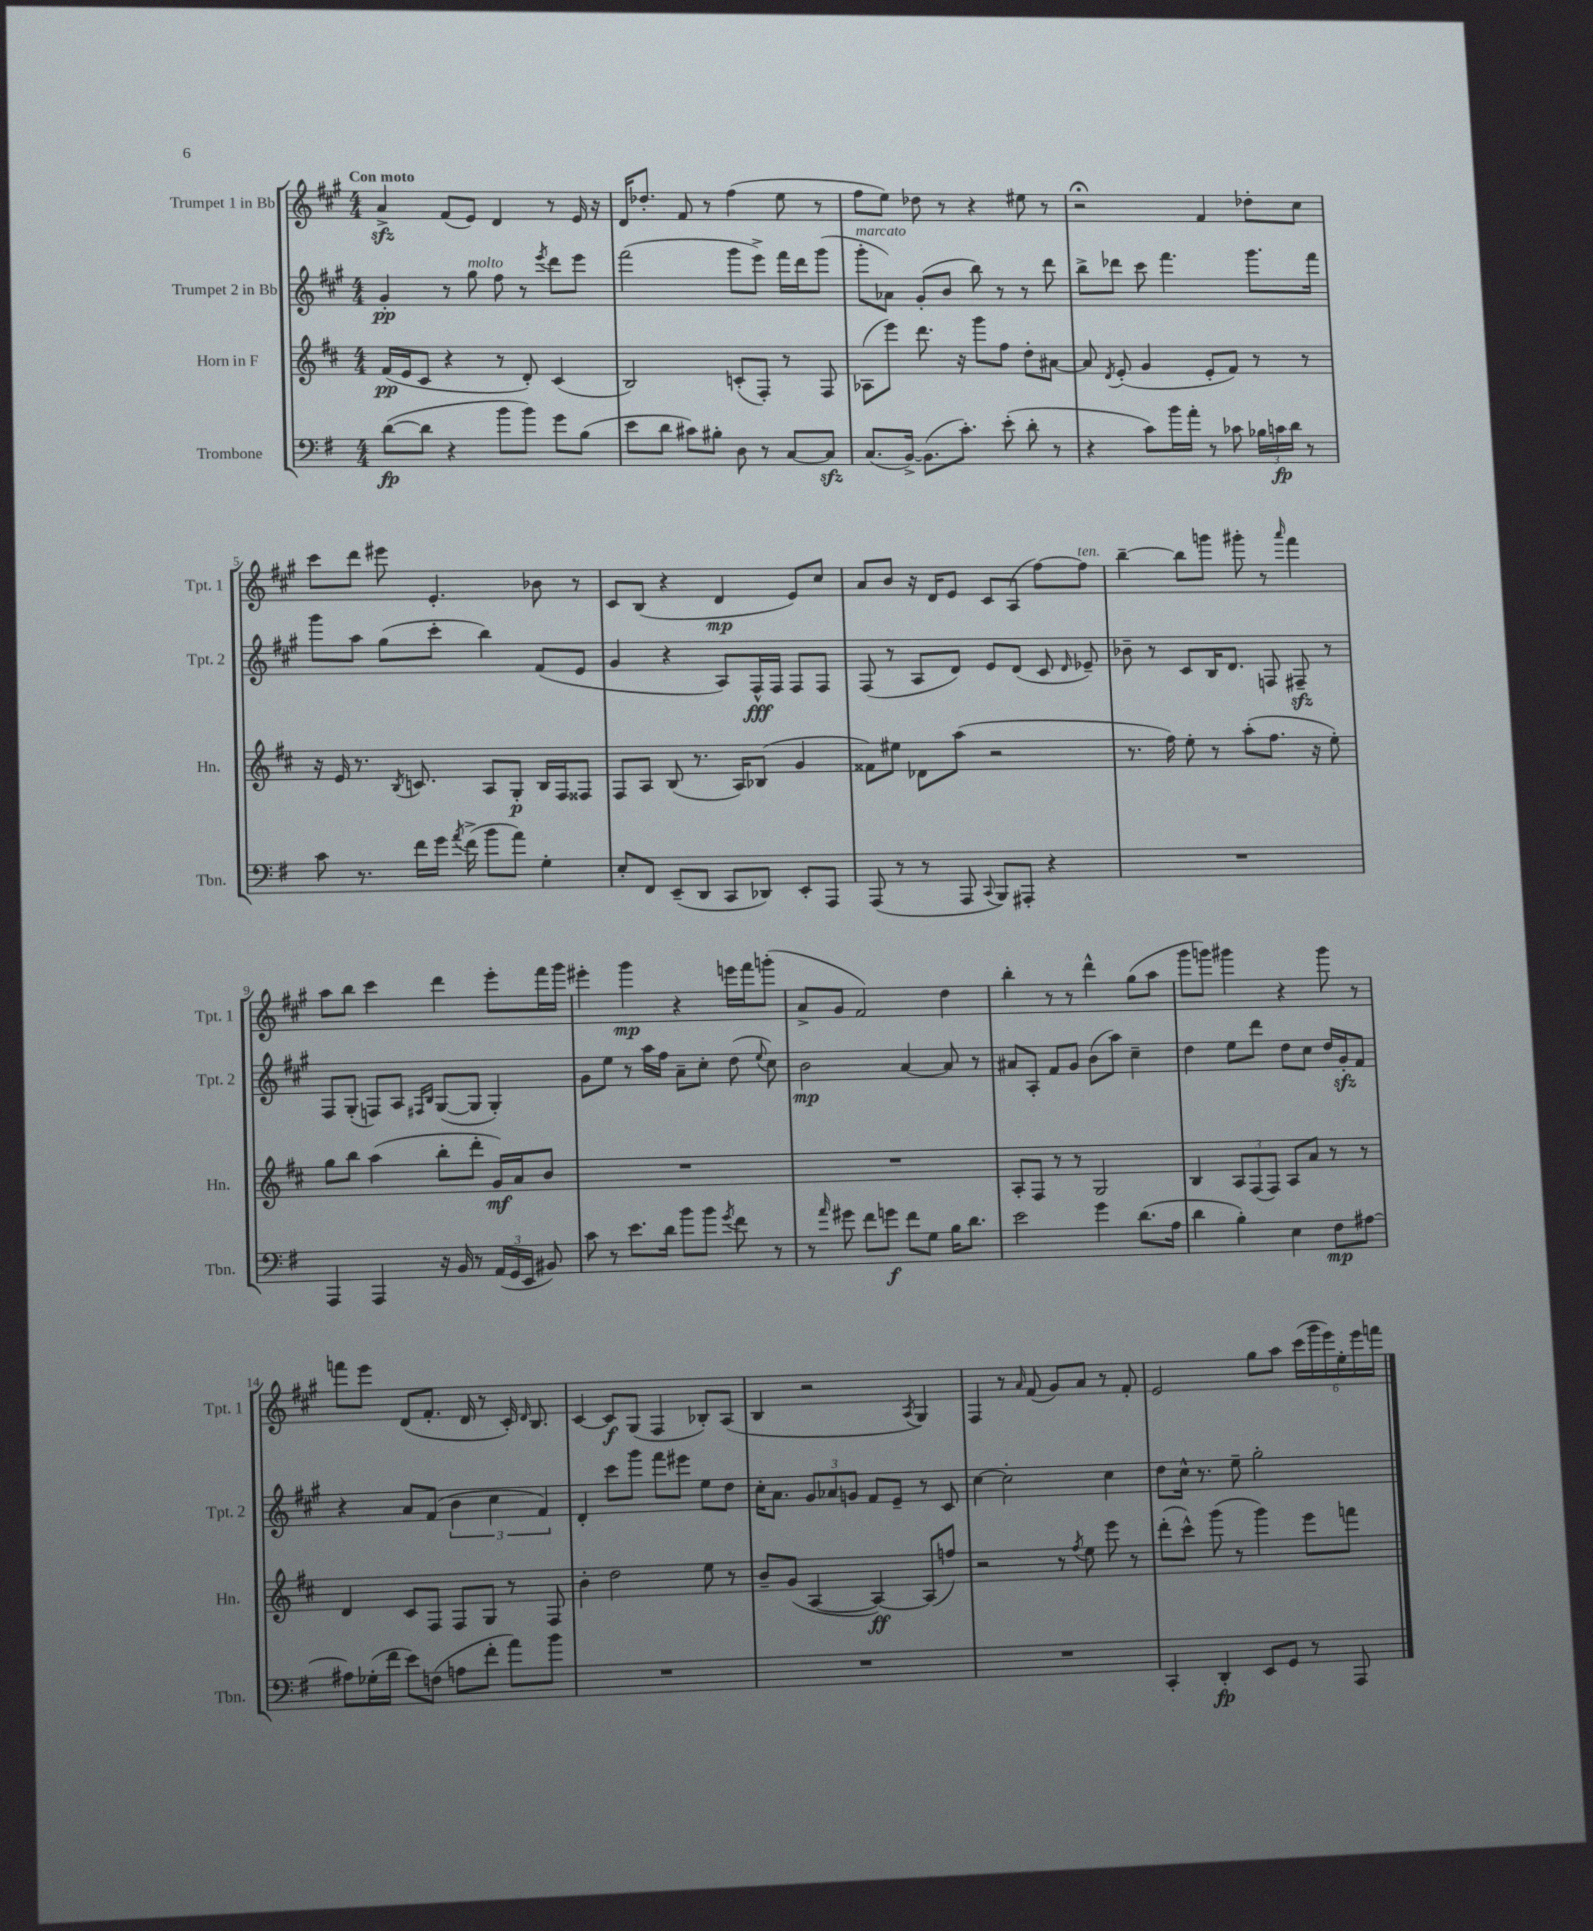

**kern	**dynam	**kern	**dynam	**kern	**dynam	**kern	**dynam
*part4	*part4	*part3	*part3	*part2	*part2	*part1	*part1
*staff4	*staff4	*staff3	*staff3	*staff2	*staff2	*staff1	*staff1
*I"Trombone	*	*I"Horn in F	*	*I"Trumpet 2 in Bb	*	*I"Trumpet 1 in Bb	*
*I'Tbn.	*	*I'Hn.	*	*I'Tpt. 2	*	*I'Tpt. 1	*
*clefF4	*	*clefG2	*	*clefG2	*	*clefG2	*
*k[f#]	*	*k[f#c#]	*	*k[f#c#g#]	*	*k[f#c#g#]	*
*M4/4	*	*M4/4	*	*M4/4	*	*M4/4	*
=1	=1	=1	=1	=1	=1	=1	=1
!	!	!	!	!	!	!LO:TX:a:B:t=Con moto	!
([8d\L	fp	(16f#/LL	pp	4g#'/	pp	4azz^/	.
.	.	16e/J	.	.	.	.	.
8d\J]	.	8c#/J	.	.	.	.	.
4r	.	4r	.	8r	.	(8f#/L	.
!	!	!	!	!LO:TX:a:i:t=molto	!	!	!
.	.	.	.	8gg#\	.	8e/J)	.
8b\L	.	8r	.	8ff#\	.	4d/	.
8b\J)	.	8d'/)	.	8r	.	.	.
.	.	.	.	8qeee/	.	.	.
8g\L	.	(4c#/	.	8ddd\L	.	8r	.
(8B\J	.	.	.	8eee\J	.	16e/	.
.	.	.	.	.	.	16r	.
=2	=2	=2	=2	=2	=2	=2	=2
8e\L	.	2B/)	.	(2fff#\	.	16d/KL	.
.	.	.	.	.	.	8.dd-X'/J	.
8d\J	.	.	.	.	.	.	.
8c#X\L)	.	.	.	.	.	8f#/	.
8B#X'\J	.	.	.	.	.	8r	.
8D\	.	(8cn'/L	.	8ggg#\L	.	(4ff#\	.
8r	.	8F#'/J)	.	8eee^\J)	.	.	.
[8C/L	.	8r	.	16fff#\LL	.	8ee\	.
.	.	.	.	16ddd\J	.	.	.
8Czz/J]	.	8F#/	.	(8ggg#\J	.	8r	.
=3	=3	=3	=3	=3	=3	=3	=3
!	!	!	!	!LO:TX:a:i:t=marcato	!	!	!
(8.C/L	.	(8A-X\L	.	8ggg#'\L	.	8ff#\L	.
.	.	8eee\J)	.	8a-X\J)	.	8ee\J)	.
[16BB^/Jk)	.	.	.	.	.	.	.
(8.BB\L]	.	8.ddd\	.	(8g#'/L	.	8dd-X\	.
.	.	.	.	8b/J	.	8r	.
8.c'\J)	.	16r	.	.	.	.	.
.	.	8ggg\L	.	8bb\)	.	4r	.
(8e'\	.	8ff#\J	.	8r	.	.	.
8d'\	.	8dd'\L	.	8r	.	8ee#X\	.
8r	.	[8a#X\J	.	8ddd\	.	8r	.
=4	=4	=4	=4	=4	=4	=4	=4
4r	.	8a#/]	.	8bb^\L	.	2r;<	.
.	.	8qd/	.	.	.	.	.
.	.	(8e'/	.	8ddd-X\J	.	.	.
8c\L)	.	4g/	.	8ccc#\	.	.	.
16b\L	.	.	.	4.fff#\	.	.	.
16a'\JJ	.	.	.	.	.	.	.
8r	.	8e'/L	.	.	.	4f#/	.
8c-X\	.	8f#/J)	.	.	.	.	.
24B-X\LL	.	8r	.	8.ggg#\L	.	8dd-X'\L	.
24cn\	fp	.	.	.	.	.	.
24d\JJ	.	.	.	.	.	.	.
8r	.	8r	.	.	.	8cc#\J	.
.	.	.	.	16fff#\Jk	.	.	.
!!LO:LB:g=z
=5	=5	=5	=5	=5	=5	=5	=5
8c\	.	16r	.	8ggg#\L	.	8ccc#\L	.
.	.	16e/	.	.	.	.	.
8.r	.	8.r	.	8aa\J	.	8ddd\J	.
.	.	.	.	(8gg#\L	.	8eee#X\	.
.	.	8qB/	.	.	.	.	.
16f#\LL	.	8.cn/	.	.	.	.	.
16g\JJ	.	.	.	8ccc#'\J	.	4.e'/	.
8qa/	.	.	.	.	.	.	.
(16f#^\	.	.	.	.	.	.	.
8b\L	.	8A/L	.	4bb\)	.	.	.
8a\J)	.	8G'/J	p	.	.	.	.
4G'\	.	16B/LL	.	(8f#/L	.	8b-X\	.
.	.	16F#/J	.	.	.	.	.
.	.	8F##X/J	.	8e/J	.	8r	.
=6	=6	=6	=6	=6	=6	=6	=6
8E'/L	.	8F#/L	.	4g#/	.	8c#/L	.
8FF#/J	.	8A/J	.	.	.	(8B/J	.
(8EE~/L	.	(8B/	.	4r	.	4r	.
8DD/J	.	8.r	.	.	.	.	.
8CC/L	.	.	.	8A/L)	.	4d/	mp
.	.	16A/KL)	.	.	.	.	.
8DD-X/J)	.	(8B-X/J	.	16F#^^/L	fff	.	.
.	.	.	.	16F#/JJ	.	.	.
8EE'/L	.	4g/	.	8F#/L	.	8e/L)	.
8AAA/J	.	.	.	8F#/J	.	8cc#/J	.
=7	=7	=7	=7	=7	=7	=7	=7
(8AAA/	.	8f##X\L)	.	(8F#/	.	8a/L	.
8r	.	8ee#X\J	.	8r	.	8b/J	.
8r	.	8d-X\L	.	8A/L	.	16r	.
.	.	.	.	.	.	16d/KL	.
8AAA/	.	(8aa\J	.	8d/J)	.	8e/J	.
8qqCC/	.	.	.	.	.	.	.
8BBB/L)	.	2r	.	8e/L	.	8c#/L	.
8AAA#X'/J	.	.	.	(8d/J	.	(8A/J	.
4r	.	.	.	8c#/	.	[8ff#\L)	.
.	.	.	.	16qqd/	.	.	.
!	!	!	!	!	!	!LO:TX:a:i:t=ten.	!
.	.	.	.	8e-X~/)	.	8ff#\J]	.
=8	=8	=8	=8	=8	=8	=8	=8
1r	.	8.r	.	8b-X~\	.	[4bb~\	.
.	.	.	.	8r	.	.	.
.	.	16ff#\)	.	.	.	.	.
.	.	8ee'\	.	8c#/L	.	8bb\L]	.
.	.	8r	.	16B/K	.	8gggn\J	.
.	.	.	.	8.d/J	.	.	.
.	.	(8aa'\L	.	.	.	8ggg#X'\	.
.	.	8.ff#\J	.	8Fn/	.	8r	.
.	.	.	.	.	.	16qqaaa/	.
.	.	.	.	8F#Xzz~/	.	4fff#\	.
.	.	16r	.	.	.	.	.
.	.	8ee'\)	.	8r	.	.	.
!!LO:LB:g=z
=9	=9	=9	=9	=9	=9	=9	=9
4AAA/	.	8gg\L	.	8F#/L	.	8aa\L	.
.	.	8bb\J	.	(8G#'/J	.	8bb\J	.
4AAA/	.	(4aa\	.	8Fn/L)	.	4ccc#\	.
.	.	.	.	8A/J	.	.	.
.	.	.	.	16qqF#X/LL	.	.	.
.	.	.	.	16qqB/JJ	.	.	.
16r	.	8bb'\L	.	([8G#/L	.	4ddd\	.
16BB/	.	.	.	.	.	.	.
8r	.	8ddd'\J	.	8G#/J]	.	.	.
(24AA/LL	.	16g/LL)	mf	4G#'/)	.	8eee'\L	.
24GG/	.	.	.	.	.	.	.
.	.	16a/J	.	.	.	.	.
24EE/JJ	.	.	.	.	.	.	.
8BB#X/)	.	8b/J	.	.	.	16fff#\L	.
.	.	.	.	.	.	16ggg#\JJ	.
=10	=10	=10	=10	=10	=10	=10	=10
8c\	.	1r	.	8g#\L	.	4eee#X'\	.
8r	.	.	.	8ee\J	.	.	.
8.e\L	.	.	.	8r	.	4ggg#\	mp
.	.	.	.	16aa\LL	.	.	.
16d\Jk	.	.	.	16ff#\JJ	.	.	.
8b\L	.	.	.	8a~\L	.	4r	.
8b\J	.	.	.	8cc#'\J	.	.	.
8qg/	.	.	.	.	.	.	.
8f#\	.	.	.	(8dd\	.	16eeen\LL	.
.	.	.	.	.	.	16fff#\J	.
.	.	.	.	8qqee/	.	.	.
8r	.	.	.	8cc#\)	.	(8gggn'\J	.
=11	=11	=11	=11	=11	=11	=11	=11
8r	.	1r	.	2b\	mp	8a^/L	.
16qqa/	.	.	.	.	.	.	.
8g#X\	.	.	.	.	.	8g#/J	.
8f#\L	.	.	.	.	.	2f#/)	.
8gn\J	f	.	.	.	.	.	.
8f#\L	.	.	.	[4a/	.	.	.
8G\J	.	.	.	.	.	.	.
16B\KL	.	.	.	8a/]	.	4dd\	.
8.d\J	.	.	.	.	.	.	.
.	.	.	.	8r	.	.	.
=12	=12	=12	=12	=12	=12	=12	=12
2e\	.	8A'/L	.	8a#X/L	.	4bb'\	.
.	.	8F#/J	.	8A'/J	.	.	.
.	.	8r	.	8f#/L	.	8r	.
.	.	8r	.	8g#/J	.	8r	.
4g\	.	2G/	.	(8b\L	.	4ddd^^\	.
.	.	.	.	8aa\J)	.	.	.
(8.d\L	.	.	.	4cc#~\	.	(8gg#\L	.
.	.	.	.	.	.	8aa\J	.
16A\Jk	.	.	.	.	.	.	.
=13	=13	=13	=13	=13	=13	=13	=13
4d\	.	4B/	.	4dd\	.	8ggg#\L	.
.	.	.	.	.	.	8gggn\J)	.
4B'\)	.	12A/L	.	8ee\L	.	4ggg#X\	.
.	.	(12F#/	.	.	.	.	.
.	.	.	.	8ddd\J	.	.	.
.	.	12F#/J)	.	.	.	.	.
4E\	.	8A/L	.	8dd\L	.	4r	.
.	.	8a/J	.	8cc#\J	.	.	.
8F#\L	mp	8r	.	16dd/LL	.	8ggg#\	.
.	.	.	.	16g#zz'/J	.	.	.
[8A#X\J	.	8r	.	8f#/J	.	8r	.
!!LO:LB:g=z
=14	=14	=14	=14	=14	=14	=14	=14
8A#X\L]	.	4d/	.	4r	.	8fffn\L	.
(16G-X'\L	.	.	.	.	.	8eee\J	.
16f#\JJ	.	.	.	.	.	.	.
8e\L)	.	8c#/L	.	8a/L	.	(8d/L	.
(8Fn\J	.	8F#/J	.	(8f#/J	.	8.f#'/J	.
8An\L	.	8F#/L	.	6b\	.	.	.
.	.	.	.	.	.	16d/	.
8f#'\J	.	8G/J	.	.	.	8r	.
.	.	.	.	6cc#\	.	.	.
8a\L)	.	8r	.	.	.	16c#'/)	.
.	.	.	.	.	.	16qqd/	.
.	.	.	.	.	.	8.B/	.
.	.	.	.	6f#/)	.	.	.
8b\J	.	8F#/	.	.	.	.	.
=15	=15	=15	=15	=15	=15	=15	=15
1r	.	4b'\	.	4d'/	.	[4c#/	.
.	.	2dd\	.	8ccc#\L	.	8c#/L]	f
.	.	.	.	8ggg#\J	.	(8G#/J	.
.	.	.	.	8fff#\L	.	4F#/	.
.	.	.	.	8eee#X\J	.	.	.
.	.	8ee\	.	8ee\L	.	8B-X'/L)	.
.	.	8r	.	8dd\J	.	(8A/J	.
=16	=16	=16	=16	=16	=16	=16	=16
1r	.	8b~/L	.	16cc#'\KL	.	4B/	.
.	.	.	.	8.a\J	.	.	.
.	.	(8g/J	.	.	.	.	.
.	.	[4A/	.	12g#/L	.	2r	.
.	.	.	.	12a-X/	.	.	.
.	.	.	.	12gn/J	.	.	.
.	.	4A/_)	ff	8f#/L	.	.	.
.	.	.	.	8e~/J	.	.	.
.	.	.	.	.	.	8qA/	.
.	.	(8A/L]	.	8r	.	4G#/)	.
.	.	8ffn/J)	.	8c#/	.	.	.
=17	=17	=17	=17	=17	=17	=17	=17
1r	.	2r	.	[4cc#\	.	4F#/	.
.	.	.	.	2cc#'\]	.	8r	.
.	.	.	.	.	.	16qqa/	.
.	.	.	.	.	.	(8f#/	.
.	.	8r	.	.	.	8g#/L)	.
.	.	8qff#/	.	.	.	.	.
.	.	8ee\	.	.	.	8a/J	.
.	.	8eee\	.	4cc#\	.	8r	.
.	.	8r	.	.	.	8f#'/	.
=18	=18	=18	=18	=18	=18	=18	=18
4CC'/	.	(8ddd'\L	.	8dd\L	.	2e/	.
.	.	8ccc#^^\J)	.	16cc#^^\Jk	.	.	.
.	.	.	.	8.r	.	.	.
4DD'/	fp	(8ggg\	.	.	.	.	.
.	.	8r	.	8ee~\	.	.	.
8EE/L	.	4ggg\)	.	2gg#'\	.	8gg#\L	.
8GG/J	.	.	.	.	.	8aa\J	.
8r	.	8eee\L	.	.	.	(24ccc#\LL	.
.	.	.	.	.	.	24ggg#\	.
.	.	.	.	.	.	24eee\)	.
8AAA/	.	8fffn\J	.	.	.	24ee'\	.
.	.	.	.	.	.	24eee\	.
.	.	.	.	.	.	24fffn\JJ	.
==	==	==	==	==	==	==	==
*-	*-	*-	*-	*-	*-	*-	*-
